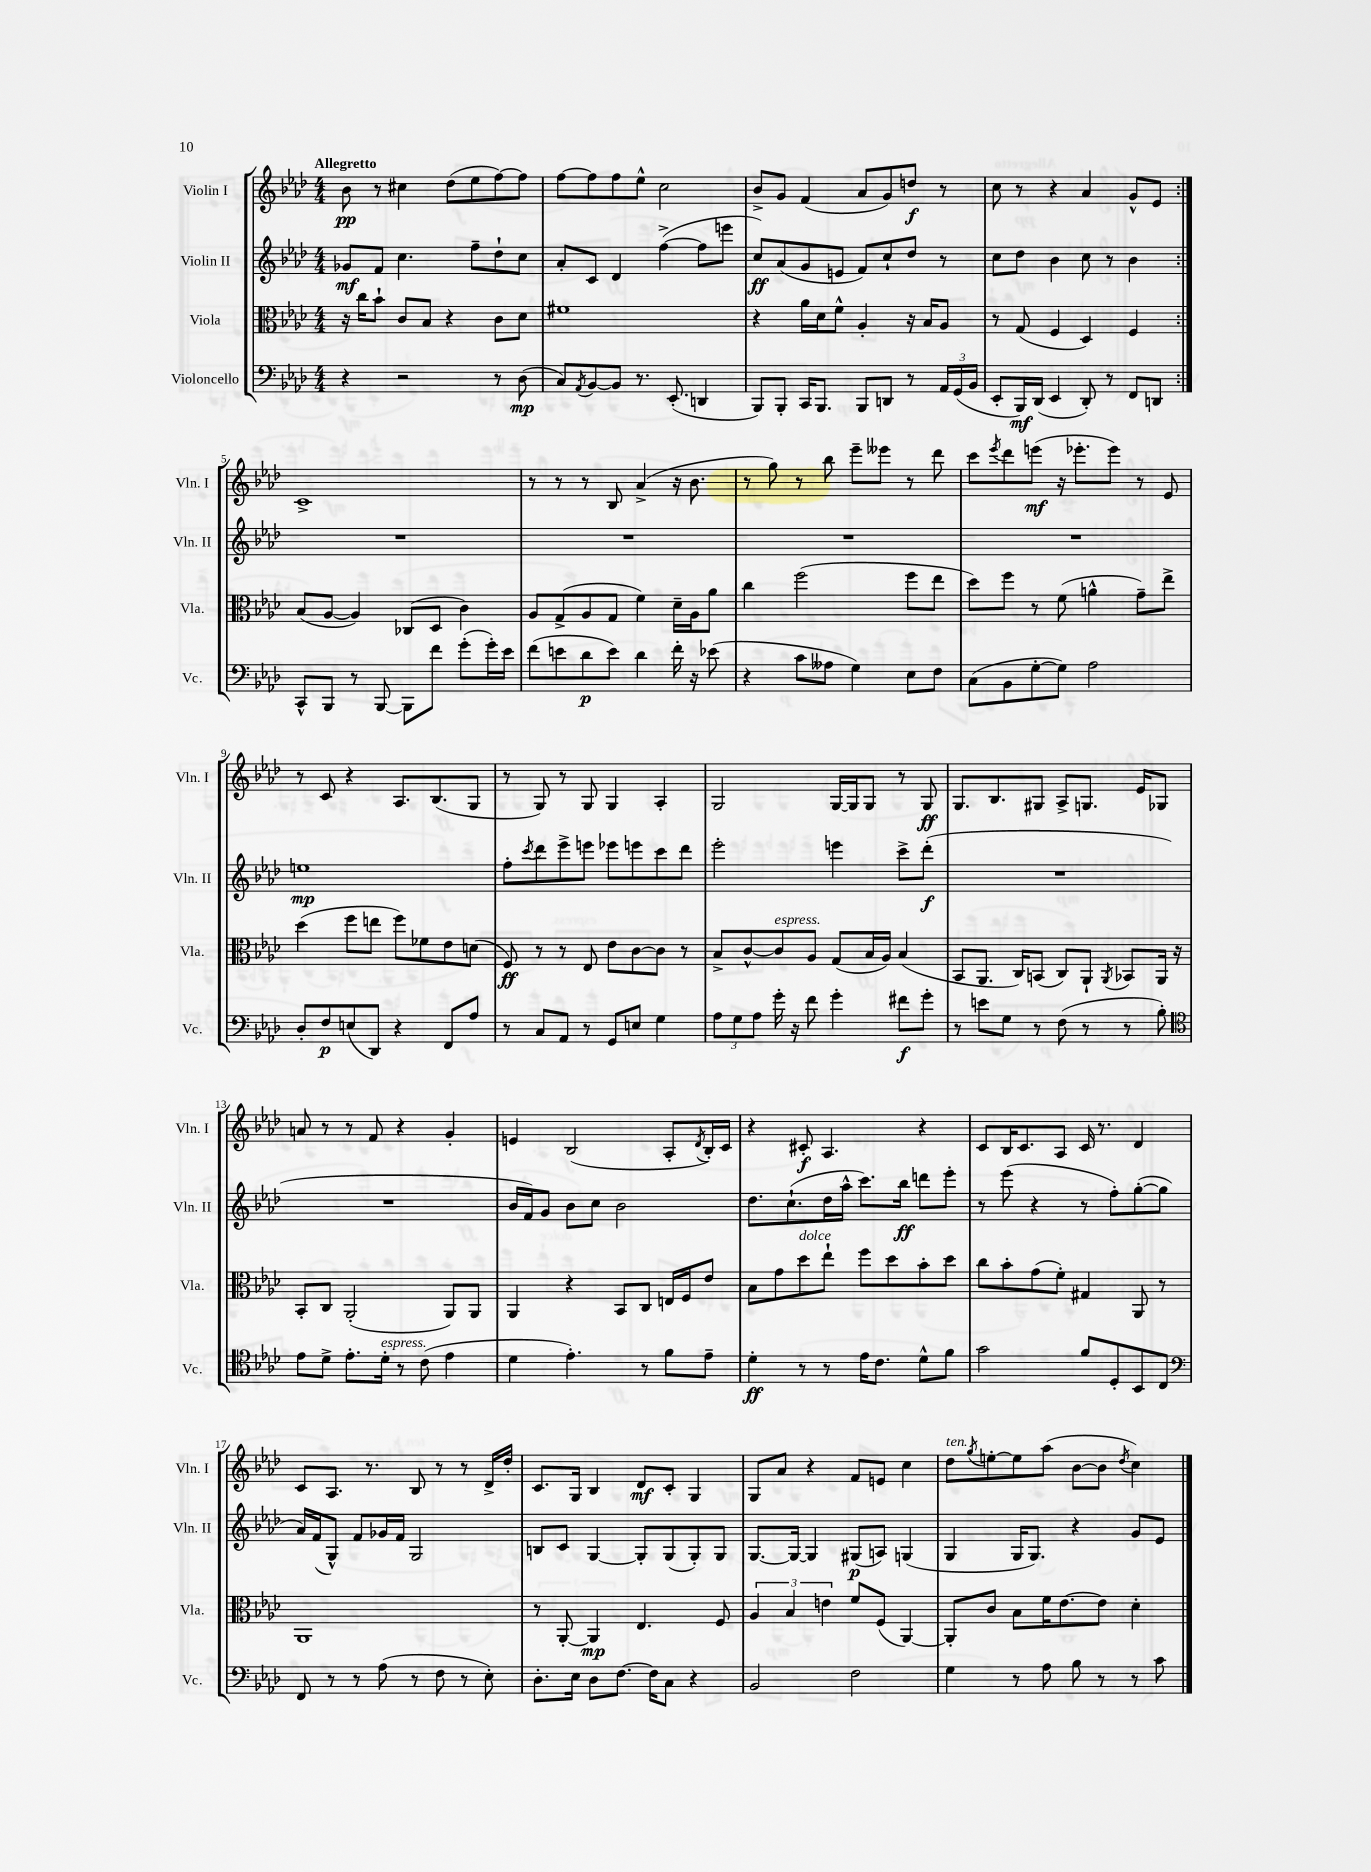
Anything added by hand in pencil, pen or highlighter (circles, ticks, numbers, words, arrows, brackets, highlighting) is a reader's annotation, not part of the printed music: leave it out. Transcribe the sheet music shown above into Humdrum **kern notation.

**kern	**kern	**kern	**kern
*staff4	*staff3	*staff2	*staff1
*clefF4	*clefC3	*clefG2	*clefG2
*k[b-e-a-d-]	*k[b-e-a-d-]	*k[b-e-a-d-]	*k[b-e-a-d-]
*M4/4	*M4/4	*M4/4	*M4/4
4r	16r	8g-	8b-
.	16cc	.	.
.	8b-`	8f	8r
2r	8c	4.cc	4cc#
.	8B-	.	.
.	4r	.	(8dd-
.	.	8ff~	8ee-
8r	8c	8dd-`	[8ff)
(8D-	8d-	8cc	8ff]
=	=	=	=
8C)	1f#	8a-'	[8ff
8qAA-	.	.	.
[8BB-	.	8c	8ff]
8BB-]	.	4d-	8ff
8.r	.	.	8ee-^^
.	.	([4ff^	2cc
(8.EE-'	.	.	.
4DD	.	8ff]	.
.	.	8eee	.
=	=	=	=
8BBB-)	4r	8cc)	8b-^
8BBB-'	.	(8a-	8g
16CC	16a-	8g	(4f
8.BBB-	16d-	.	.
.	8f^^	8e	.
8BBB-	4A-'	8f)	8a-
8DD	.	8cc`	8g)
8r	16r	8dd-	8dd
.	16B-	.	.
24AA-	8A-	8r	8r
(24GG	.	.	.
24BB-	.	.	.
=	=	=	=
8EE-'	8r	8cc	8cc
16BBB-)	(8G	8dd-	8r
(16DD-	.	.	.
4EE-	4F	4b-	4r
8DD-')	4D-)	8cc	4a-
8r	.	8r	.
8FF	4F	4b-	8g^^
8DD	.	.	8e-
=:|!	=:|!	=:|!	=:|!
8CC^^	(8B-	1r	1c^
8BBB-	[8A-	.	.
8r	4A-])	.	.
[8BBB-	.	.	.
8BBB-]	(8C-	.	.
8f	8D-	.	.
(8g'	4c)	.	.
16g')	.	.	.
16e-	.	.	.
=	=	=	=
(8f	8A-	1r	8r
8e	(8G^	.	8r
8d-	8A-	.	8r
8e)	8G	.	8B-
4d-	4f)	.	(4a-^
16f'	16d-~	.	16r
16r	16A-	.	8.b-
(8e-	8a-	.	.
=	=	=	=
4r	4cc	1r	8r
.	.	.	8gg)
8c	(2ff	.	8r
8A--	.	.	8bb-
4G)	.	.	8eee-~
.	.	.	8eee--
8E-	8ff	.	8r
8F	8ee-	.	8ddd-
=	=	=	=
(8C	8dd-)	1r	8ccc
.	.	.	8qeee-
8BB-	8ff	.	8ddd-
[8G'	8r	.	(8eee
8G])	(8f	.	16r
.	.	.	8.eee-'
2A-	4a^^	.	.
.	.	.	8eee-)
.	8g~)	.	8r
.	8ee-^	.	8e-
=	=	=	=
8D-'	(4dd-	1ee	8r
8F	.	.	8c
(8E	8ff	.	4r
8DD-)	8ee	.	.
4r	8ff)	.	8.A-
.	8f-	.	.
.	.	.	(8.B-
8FF	8e-	.	.
8A-	(8d	.	8G
=	=	=	=
8r	8F)	8ff'	8r
.	.	8qccc	.
8C	8r	8ddd-	8G)
8AA-	8r	8eee-^	8r
8r	8E-	8eee	8G
8GG	8e-	8eee-	4G
8E	[8c	8eee	.
4G	8c]	8ccc	4A-'
.	8r	8ddd-	.
=	=	=	=
12A-	8B-^	2eee-'	2G
12G	.	.	.
.	[8c^^	.	.
12A-	.	.	.
16g'	8c]	.	.
16r	.	.	.
8f	8A-	.	.
4g'	(8G	4eee	[16G
.	.	.	16G]
.	16B-	.	8G
.	16A-)	.	.
8f#	(4B-	8ccc^	8r
8g'	.	(8ddd-'	8G
=	=	=	=
8r	8BB-	1r	8.G
8e	8.AA-	.	.
.	.	.	8.B-
8G	.	.	.
.	16C)	.	.
8r	(8BB	.	8G#
(8F	8C)	.	8A-^
8r	8AA-`	.	8.G
.	8qAA-	.	.
8r	8BB-	.	.
.	.	.	16e-
8B-')	16AA-	.	8G-
.	16r	.	.
=	=	=	=
*clefC4	*	*	*
8e-	8BB-'	1r	8a
8d-^	8C	.	8r
8.e-'	(2AA-'	.	8r
.	.	.	8f
16d-'	.	.	.
8r	.	.	4r
(8c	.	.	.
4e-	8AA-)	.	4g'
.	8AA-	.	.
=	=	=	=
4d-	4AA-	16b-	4e
.	.	16f)	.
.	.	8g	.
4.e-')	4r	8b-	(2B-
.	.	8cc	.
.	8BB-	2b-	.
8r	8C	.	.
8f	16E	.	8A-'
.	16F	.	.
.	.	.	8qd-
8e-~	8e-	.	16B-')
.	.	.	16c
=	=	=	=
4d-'	8B-	8.dd-	4r
.	8g	.	.
.	.	(8.cc`	.
8r	8dd-	.	8c#'
8r	8ee-`	16dd-	4.A-
.	.	16aa-^^	.
16e-	8ff	8.ccc)	.
8.c	.	.	.
.	8dd-	.	.
.	.	16bb-	.
8d-^^	8b-'	8ddd	4r
8f	8dd-	8eee-'	.
=	=	=	=
2g	8cc	8r	8c
.	8b-'	(8eee-	16B-
.	.	.	8.c
.	(8g	4r	.
.	8f')	.	8A-
8f	4G#	8r	16c
.	.	.	8.r
8D-'	.	8ff')	.
8BB-	8AA-	([8gg'	4d-
8C	8r	8gg]	.
=	=	=	=
*clefF4	*	*	*
8FF	1AA-	16a-)	8c
.	.	(16f	.
8r	.	8G^^)	8.A-
8r	.	8f	.
.	.	.	8.r
(8A-	.	16g-	.
.	.	16f	.
8r	.	2G	8B-
8F	.	.	8r
8r	.	.	8r
8E-')	.	.	16d-^
.	.	.	16dd-'
=	=	=	=
8.D-'	8r	8B	8.c
.	[8AA-'	8c	.
16E-	.	.	16G
8D-	4AA-]	[4G	4B-
[8.F	.	.	.
.	4.E-	8G']	8d-
16F]	.	.	.
8C	.	(8G	8c'
4r	.	8G')	4G
.	8F	8G	.
=	=	=	=
2BB-	6A-	[8.G	8G
.	.	.	8a-
.	6B-	.	.
.	.	16G_	.
.	.	4G]	4r
.	6e	.	.
2F	8f	(8G#	8f
.	(8F	8A)	8e
.	[4AA-)	(4G	4cc
=	=	=	=
4G	8AA-']	4G	8dd-
.	.	.	8qgg
.	8c	.	[8ee'
8r	8B-	16G	8ee]
.	.	8.G)	.
8A-	16f	.	(8aa-
.	[8.e-	.	.
8B-	.	4r	[8b-
8r	8e-]	.	8b-]
.	.	.	8qdd-
8r	4d-'	8g	4cc)
8c	.	8e-	.
==	==	==	==
*-	*-	*-	*-
